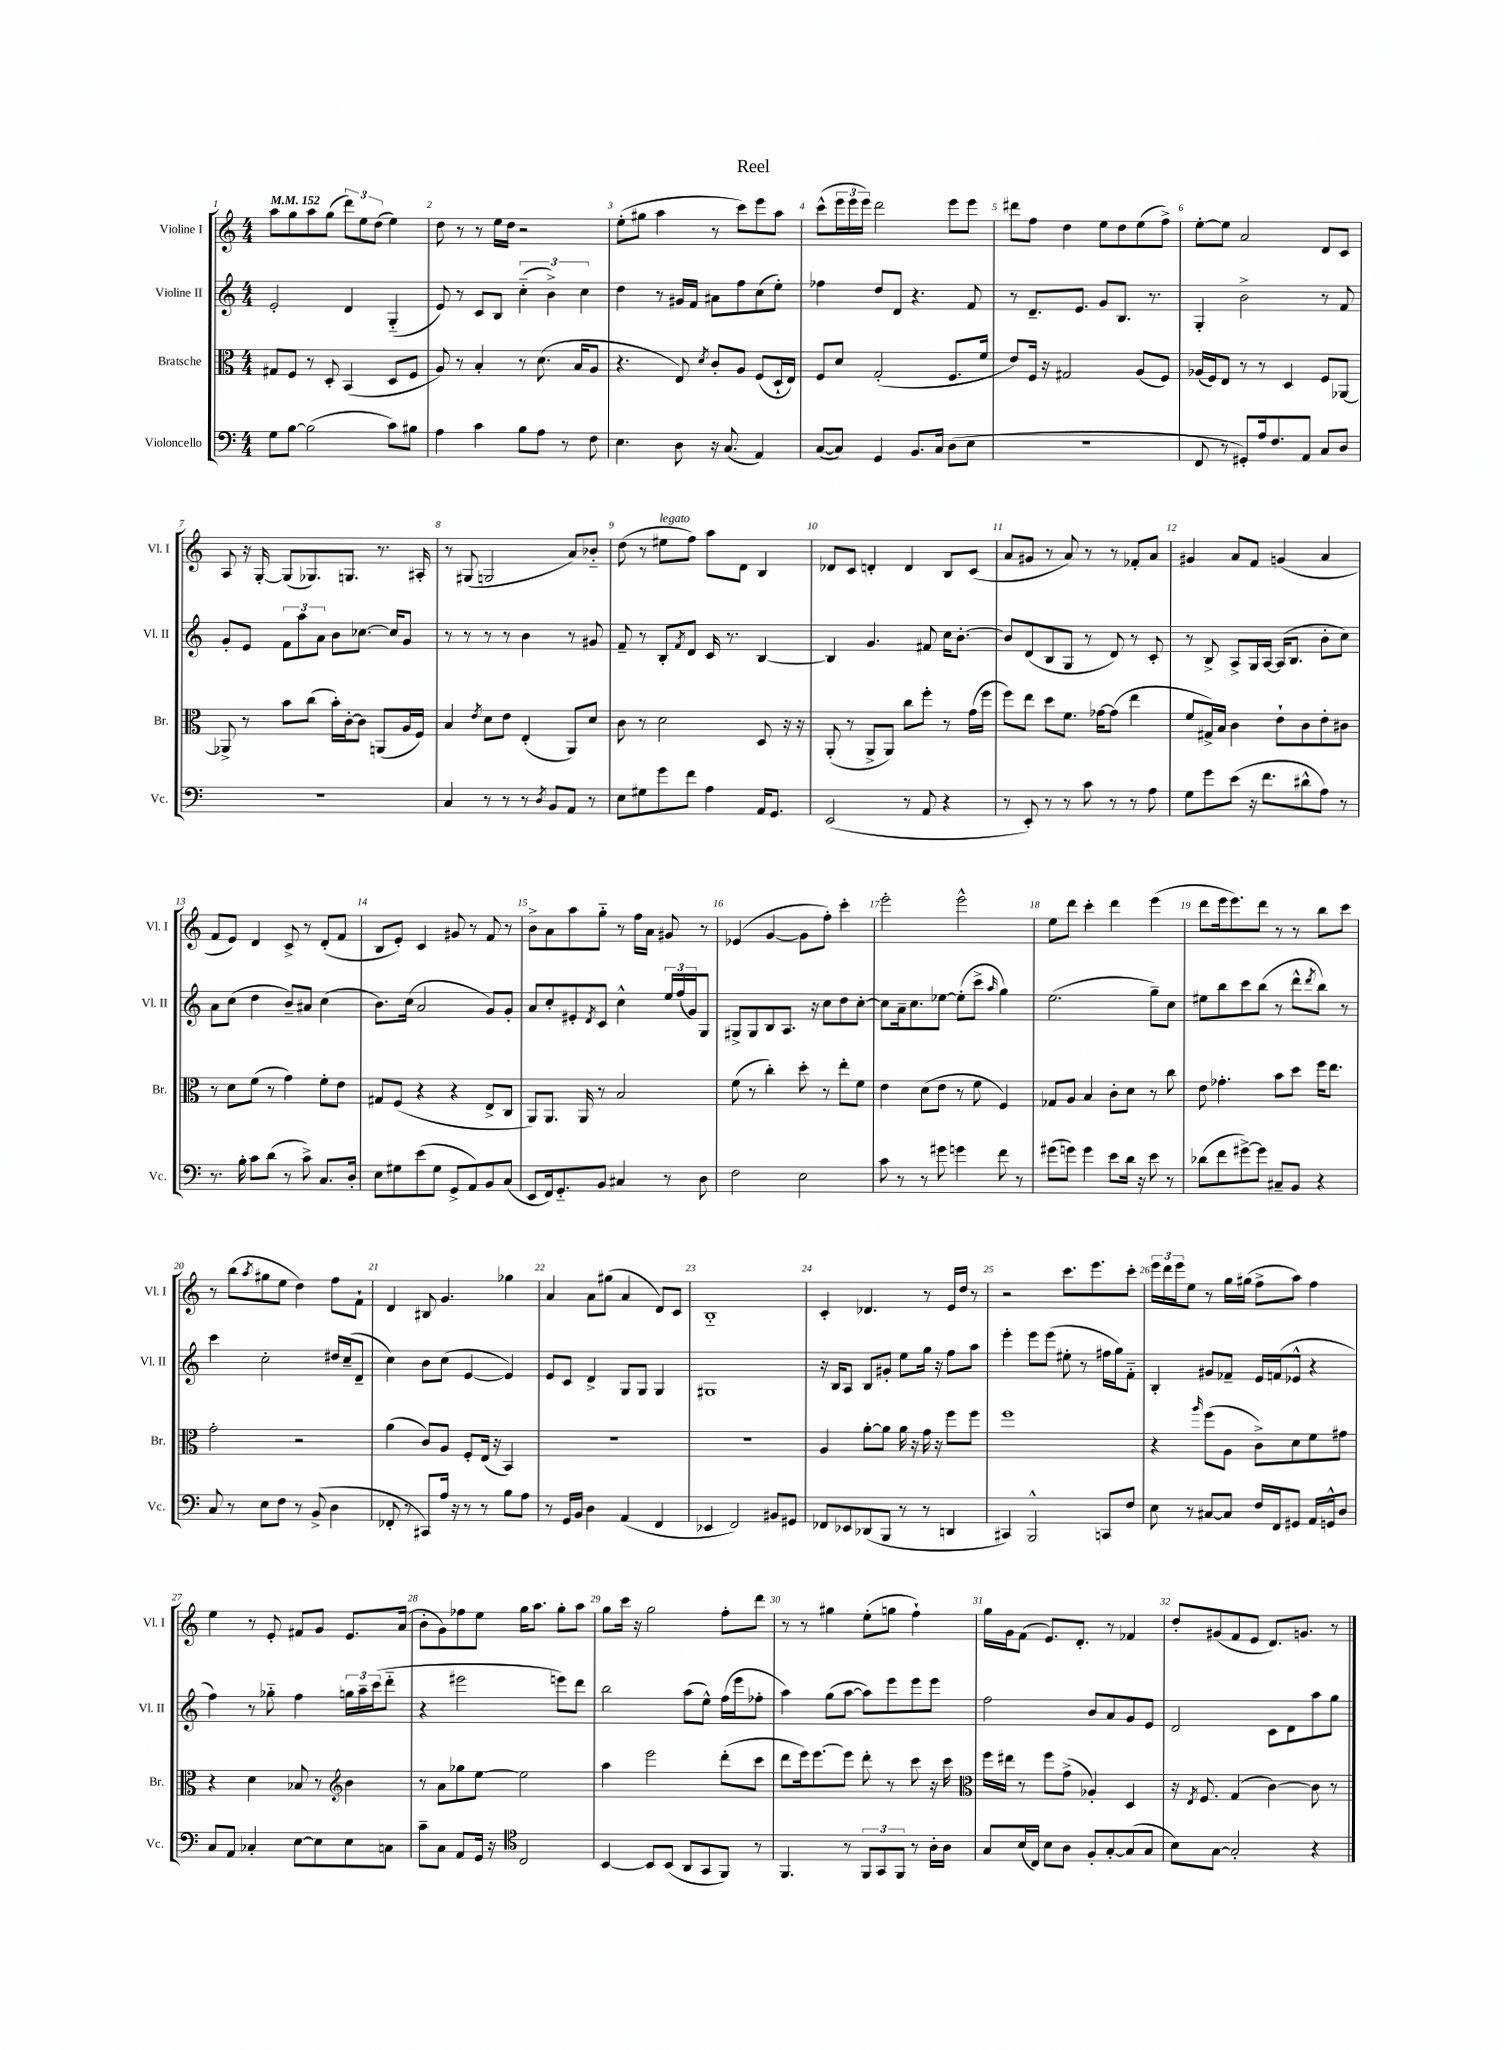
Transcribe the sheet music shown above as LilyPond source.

\header { title = "Reel" }
<<
\new StaffGroup <<
\new Staff = "s0" \with { instrumentName = "Violine I" shortInstrumentName = "Vl. I" } {
    \clef treble \key c \major \numericTimeSignature \time 4/4 \tempo 4 = 152
    a''8 g''8 a''8 g''8( \tuplet 3/2 { d'''8) e''8 d''8( } e''4) |
    d''8 r8 r8 e''16 d''16 r2 |
    e''8-.( gis''8 a''4 r8 c'''8) e'''8 a''8 |
    c'''8-^( \tuplet 3/2 { e'''16 e'''16 e'''16) } d'''2 e'''8 e'''8 |
    dis'''8 f''8 d''4 e''8 d''8 e''8( f''8->) |
    e''8~-. e''8 a'2 d'8 c'8 |
    a8 r16 g16~-. g8( ges8.) g8. r8. ais16-. |
    r8 gis8( g2 a'8) bes'8-_ |
    d''8( r8 eis''8^\markup { \italic "legato" } f''8) a''8 d'8 b4 |
    des'8 c'8 d'4-. d'4 b8 c'8( |
    a'8 gis'8 r8 a'8) r8 r8 fes'8-. a'8 |
    gis'4 a'8 f'8 g'4( a'4 |
    f'8 e'8) d'4 c'8-> r8 d'8-.( f'8 |
    b8 e'8-.) c'4 gis'8 r8 f'8 r8 |
    b'8-> a'8 a''8 g''8-_ r8 f''16 a'16 gis'8 r8 |
    ees'4( g'4~ g'8 f''8-.) c'''4-. |
    e'''2-. e'''2-^ |
    e''8 d'''8 c'''4-. d'''4 e'''4( |
    d'''8 e'''16 e'''8.) d'''8 r8 r8 b''8 c'''8 |
    r8 b''8( \acciaccatura { a''8 } gis''8 e''8 d''4) f''8 f'8-! |
    d'4 bis8 g'4. ges''4 |
    a'4 a'8 gis''8( a'4 d'8) c'8 |
    b1-_ |
    c'4-. des'4. r8 e'16 d''16 r8 |
    r2 c'''8. e'''8. c'''8-. |
    \tuplet 3/2 { e'''16 d'''16 e'''16 } e''8 r8 g''16 gis''16( f''8-> a''8) f''4 |
    e''4 r8 e'8-. fis'8 g'8 e'8. a'16( |
    b'8-. g'8) fes''8 e''8 g''16 a''8. g''8-. a''8 |
    g''8 c'''16 r16 g''2 f''8-. d'''8 |
    r8 r8 gis''4 e''8-.( g''8 f''4-!) |
    g''16 g'16 f'8( e'8.) d'8.-. r8 fes'4 |
    d''8-. gis'8( f'8 e'8 d'8.) g'8. r8 \bar "|." |
}
\new Staff = "s1" \with { instrumentName = "Violine II" shortInstrumentName = "Vl. II" } {
    \clef treble \key c \major \numericTimeSignature \time 4/4
    e'2-. d'4 g4-_( |
    e'8) r8 c'8 b8 \tuplet 3/2 { c''4-_( b'4->) c''4 } |
    d''4 r8 gis'16 f'16 ais'8 f''8 c''8( e''8-.) |
    fes''4 d''8 d'8 r4. f'8 |
    r8 d'8.-- e'8. g'8 b8. r8. |
    g4-. b'2-> r8 f'8 |
    g'8-. e'8 \tuplet 3/2 { f'8 a''8 a'8 } b'8 ces''8.~ ces''16 g'8 |
    r8 r8 r8 r8 b'4 r8 gis'8 |
    f'8-- r8 b8-. \acciaccatura { f'8 } d'8 c'16 r8. b4~ |
    b4 g'4. fis'8 c''16 b'8.~-. |
    b'8 d'8( b8 g8 r8 d'8) r8 c'8-. |
    r8 b8-> a8-> g16 a16~ a16( b8. b'8-. c''8) |
    a'8 c''8( d''4 b'8--) ais'8 c''4( |
    b'8.) c''16( a'2 g'8) g'8-. |
    a'8 c''8-. eis'8-. \acciaccatura { d'8 } c'8 c''4-^ \tuplet 3/2 { e''16 f''16( g'16) } g8 |
    gis8-> gis8 b8 a8. r16 c''8 d''8 c''8~-. |
    c''8 a'16-- c''8. ees''8~ ees''8-.( c'''8-> \grace { a''16 } g''4) |
    e''2.( g''8--) c''8 |
    eis''8 b''8 c'''8 b''8( r8 d'''8-^ \acciaccatura { d'''8 } b''8) r8 |
    c'''4 c''2-. dis''16 c''16--( d'8-- |
    c''4) b'8 c''8( e'4~ e'4) |
    e'8 c'8 d'4-> g8 g8 g4 |
    gis1 |
    r16 b16 a8 b8 gis'8-. e''8 g''16 r16 f''8 a''8 |
    e'''4-. e'''8 e'''8( eis''8-. r8 fis''16 g''16) f'8-_ |
    b4-. gis'8 fes'8-- e'16 f'16( ees'8-^ r4 |
    f''4) r8 ges''8-_ f''4 \tuplet 3/2 { g''16 a''16-- c'''16( } d'''8-_ |
    r4 eis'''2 e'''8) d'''8 |
    b''2 a''8( e''8-^) f''16( e'''16 fes''8-. |
    a''4) g''8( a''8~ a''8) e'''8 e'''8 e'''8 |
    f''2 b'8 a'8 g'8 e'8 |
    d'2 c'8 d'8 a''8 g''8 \bar "|." |
}
\new Staff = "s2" \with { instrumentName = "Bratsche" shortInstrumentName = "Br." } {
    \clef alto \key c \major \numericTimeSignature \time 4/4
    gis8 f8 r8 d8-. b,4( d8 f8 |
    a8) r8 b4-. r8 d'8.( b16 a8 |
    r4. e8) \acciaccatura { d'8 } c'8-. a8 f8( d16-! e16) |
    f8 d'8 g2-.( f8. f'16 |
    e'8) f16 r16 gis2 a8( f8) |
    aes16( f16) e8 r8 r8 d4 f8 aes,8~ |
    aes,8-> r8 b'8 c''8( b'16-.) c'16~-. c'8 a,8( a16 f16) |
    b4 \acciaccatura { e'8 } d'8 e'8 e4-.( a,8) d'8 |
    c'8 r8 d'2 d8 r16 r16 |
    a,8-.( r8 a,8-> a,8) c''8 f''8-. r8 g'16( f''16 |
    f''8) e''8 d''8 f'8. ges'16~ ges'8( e''4 |
    f'8 gis16->) b16 c'4 e'8-! c'8 e'8-. cis'8 |
    r8 d'8 f'8( r8 g'4) f'8-. e'8 |
    gis8 f8( r4 r4 e8-> c8 |
    a,8) a,8. a,16 r8 b2 |
    f'8( r8 c''4-.) d''8-. r8 e''8-. f'8 |
    e'4 d'8( e'8 r8 f'8 f4) |
    ges8 a8 b4 c'8-. d'8 r8 c''8 |
    e'8 ges'4.-. b'8 d''8 f''16 e''8. |
    g'2-. r2 |
    a'4( c'8) a8 f8-. e16( r16 b,4) |
    R1 |
    R1 |
    a4 a'8~-. a'8 a'16 r16 g'16 r16 f''8 f''8 |
    f''1 |
    r4 \grace { a''16 } f''8( a8 c'8->) d'8 f'8 gis'8 |
    r4 d'4 bes8 r8 \clef treble b'4 |
    r8 a'8 ges''8 e''8~ e''2 |
    a''4 e'''2 d'''8-.( c'''8 |
    d'''8 e'''16) e'''8.~ e'''8 d'''8-. r8 c'''8 r16 c'''16 |
    \clef alto f''16 eis''16 r8 f''8 g'8->( aes4-.) d4 |
    r16 \acciaccatura { e8 } f8. g4( c'4~) c'8 r8 \bar "|." |
}
\new Staff = "s3" \with { instrumentName = "Violoncello" shortInstrumentName = "Vc." } {
    \clef bass \key c \major \numericTimeSignature \time 4/4
    g8 b8~ b2( c'8) bis8 |
    a4 c'4 b8 a8 r8 f8 |
    e4. d8 r16 c8.( a,4) |
    c8~( c8) g,4 b,8. c16 d8( e8 |
    R1 |
    f,8 r8 gis,8-.) a16 f8. a,8 c8 d8 |
    R1 |
    c4 r8 r8 r8 \acciaccatura { d8 } b,8 a,8 r8 |
    e8 gis8 g'8 f'8 a4 a,16 g,8. |
    e,2( r8 a,8 r4 |
    r8 e,8-.) r8 r8 c'8 r8 r8 a8 |
    g8 g'8 e'8( r16 f'8. dis'8-^ a8) r8 |
    r8. b16-. c'8 d'8( r8 c'8->) c8. d16-. |
    e8 gis8 e'8( gis8 g,8-> a,8) b,8 c8( |
    e,8 f,16) g,8.-_ b,8 cis4 r8 d8 |
    f2 e2 |
    c'8 r8 r8 gis'8 g'4 f'8 r8 |
    gis'8( g'8) g'4 e'8 d'16 r16 e'8 r8 |
    des'8( f'8 gis'8~->) gis'8 cis8-- b,8 r4 |
    c8 r8 e8 f8 r8 b,8->( d4 |
    fes,8-. r8 cis,8) a16 r16 r8 r8 b8 a8 |
    r8 g,16 b,16 d4 a,4( f,4 |
    ees,4 f,2) bis,8 gis,8 |
    fes,8 ees,8 des,8( b,,8 r8 r8 d,4 |
    cis,4) b,,2-^ c,8 f8 |
    e8 r8 cis8~ cis8 f16 f,16 gis,8 a,16 g,16-^ d8 |
    c8 a,8 ces4-. e8~ e8 e8 c8 |
    c'8-- c8 a,8 g,16 r16 \clef tenor c2 |
    b,4~ b,8 b,8( a,8 g,8 f,8) r8 |
    f,4. r8 \tuplet 3/2 { f,8 g,8 f,8 } r8 a16-. a16 |
    g8 b16( c16) b8 a8 f8-. g8~-. g8( g8 |
    b8) g8~ g2-. r4 \bar "|." |
}
>>
>>
\layout { \context { \Score \override BarNumber.break-visibility = ##(#f #t #t) barNumberVisibility = #all-bar-numbers-visible } }
